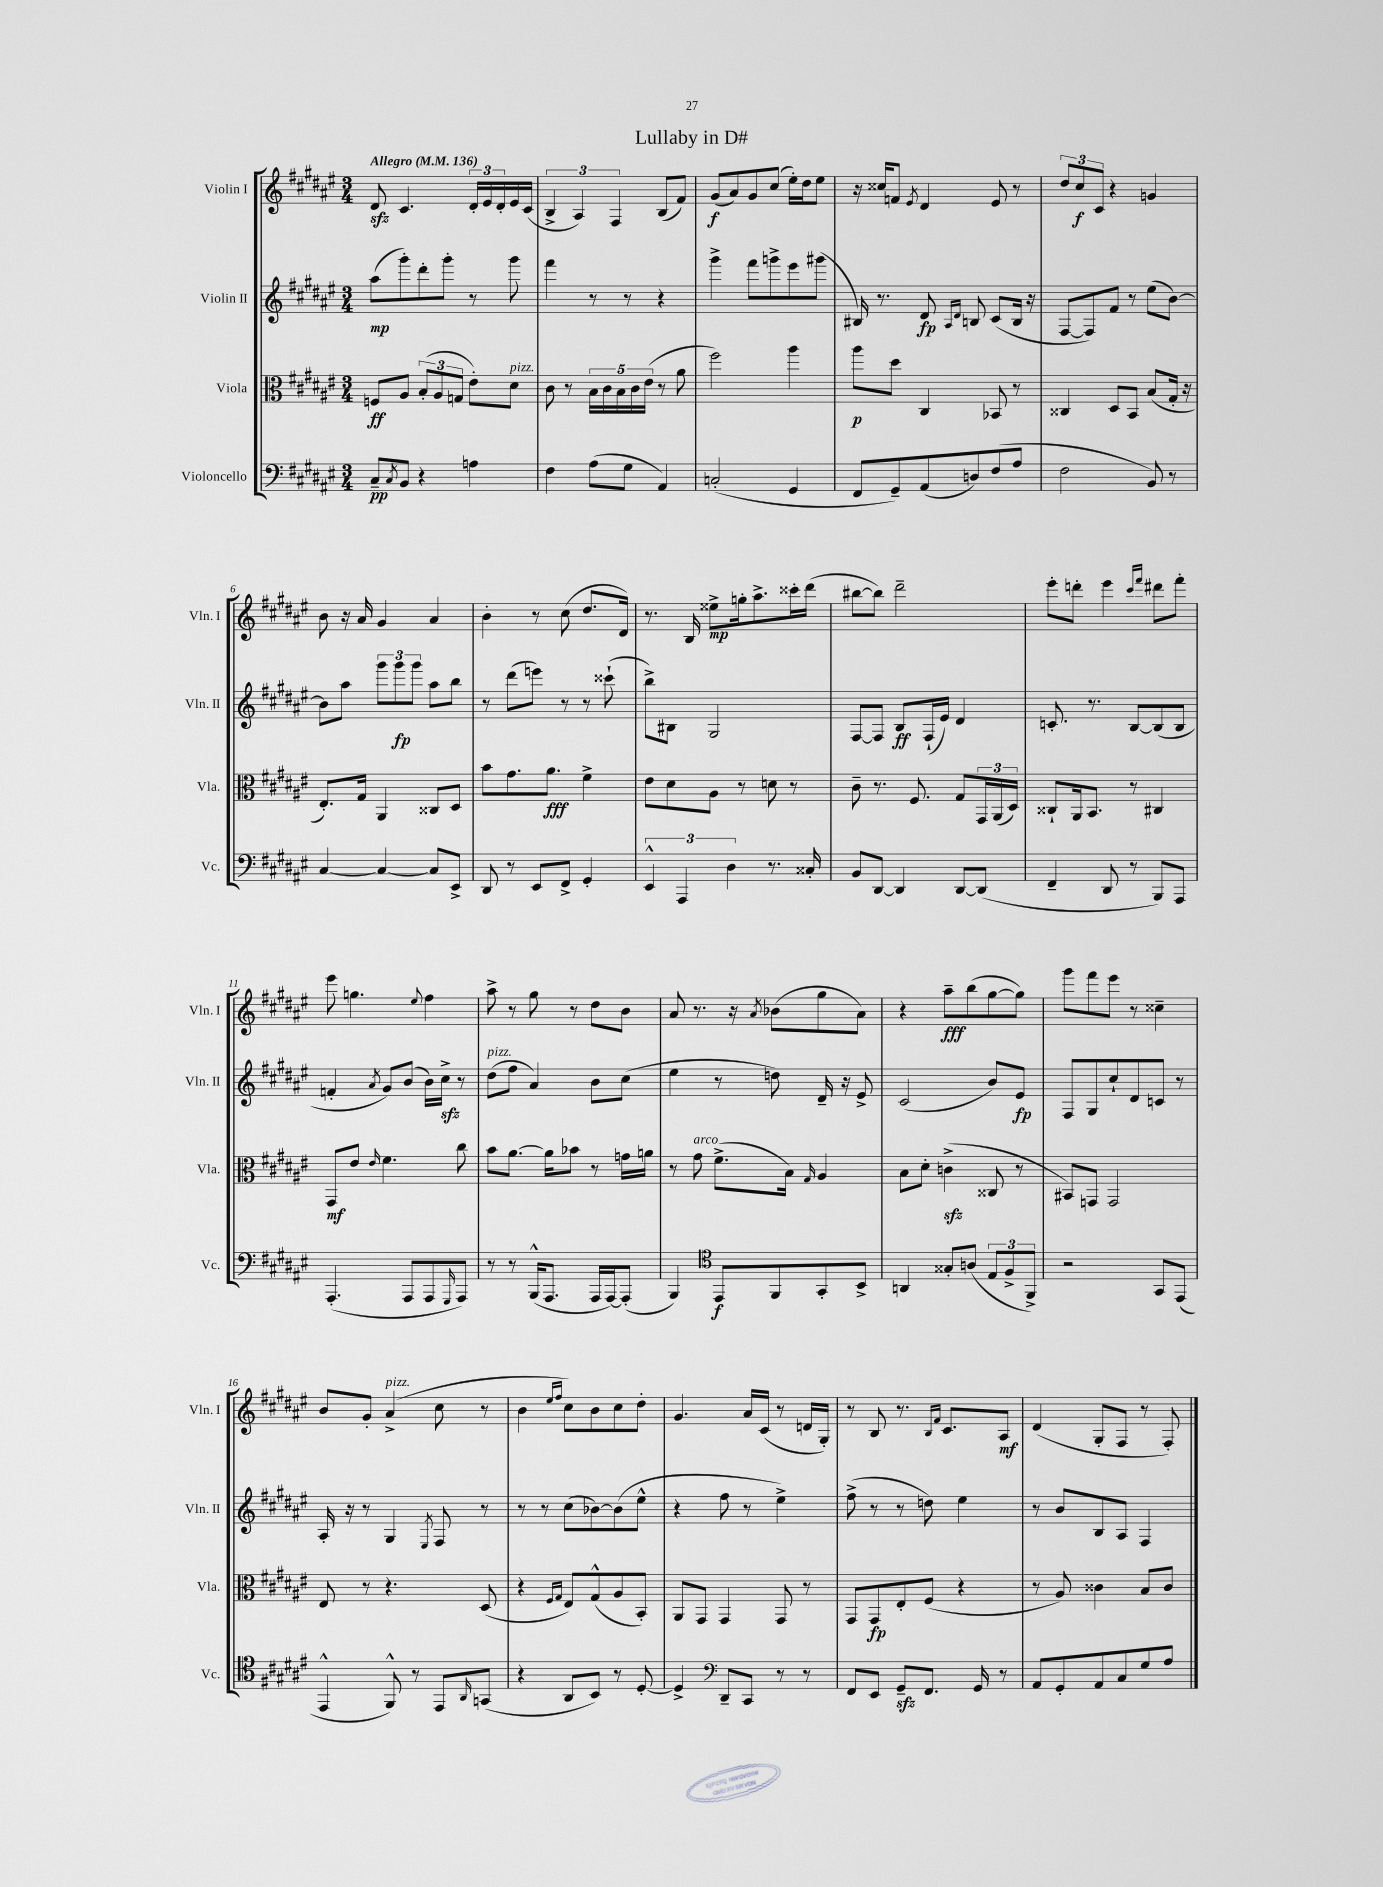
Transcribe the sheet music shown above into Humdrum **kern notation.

**kern	**dynam	**kern	**dynam	**kern	**dynam	**kern	**dynam
*part4	*part4	*part3	*part3	*part2	*part2	*part1	*part1
*staff4	*staff4	*staff3	*staff3	*staff2	*staff2	*staff1	*staff1
*I"Violoncello	*	*I"Viola	*	*I"Violin II	*	*I"Violin I	*
*I'Vc.	*	*I'Vla.	*	*I'Vln. II	*	*I'Vln. I	*
*clefF4	*	*clefC3	*	*clefG2	*	*clefG2	*
*k[f#c#g#d#a#e#]	*	*k[f#c#g#d#a#e#]	*	*k[f#c#g#d#a#e#]	*	*k[f#c#g#d#a#e#]	*
*M3/4	*	*M3/4	*	*M3/4	*	*M3/4	*
*MM136	*	*MM136	*	*MM136	*	*MM136	*
=1	=1	=1	=1	=1	=1	=1	=1
!	!	!	!	!	!	!LO:TX:a:B:t=Allegro	!
8C#~/L	pp	8Fn/L	ff	(8aa#\L	mp	8d#zz/	.
8qC#/	.	.	.	.	.	.	.
8BB/J	.	8A#/J	.	8ggg#'\)	.	4.c#/	.
4r	.	(12B'/L	.	8ddd#'\	.	.	.
.	.	12A#/	.	.	.	.	.
.	.	.	.	8ggg#'\J	.	.	.
.	.	12Gn/J	.	.	.	.	.
4An\	.	8e#'\L)	.	8r	.	24d#'/LL	.
.	.	.	.	.	.	24e#/	.
.	.	.	.	.	.	24d#'/	.
!	!	!LO:TX:a:i:t=pizz.	!	!	!	!	!
.	.	8d#\J	.	8ggg#\	.	16e#/	.
.	.	.	.	.	.	(16c#/JJ	.
=2	=2	=2	=2	=2	=2	=2	=2
4F#\	.	8c#\	.	4fff#\	.	6B^/	.
.	.	8r	.	.	.	.	.
.	.	.	.	.	.	6A#/)	.
(8A#\L	.	20B\LL	.	8r	.	.	.
.	.	20c#\	.	.	.	.	.
.	.	.	.	.	.	6F#/	.
.	.	20B\	.	.	.	.	.
8G#\J	.	.	.	8r	.	.	.
.	.	20c#\	.	.	.	.	.
.	.	(20e#\JJ	.	.	.	.	.
4AA#/)	.	8r	.	4r	.	(8B/L	.
.	.	8a#\	.	.	.	8f#/J)	.
=3	=3	=3	=3	=3	=3	=3	=3
(2Cn'/	.	2ff#\)	.	4ggg#^\	.	(8g#/L	f
.	.	.	.	.	.	8a#/)	.
.	.	.	.	8fff#\L	.	8g#/	.
.	.	.	.	8gggn^\	.	(8cc#/J	.
4GG#/	.	4aa#\	.	8eee#\	.	16ee#'\LL)	.
.	.	.	.	.	.	16dd#\J	.
.	.	.	.	(8ggg#X\J	.	8ee#\J	.
=4	=4	=4	=4	=4	=4	=4	=4
8FF#/L	.	8aa#\L	p	16B#X/)	.	16r	.
.	.	.	.	8.r	.	16cc##X/KL	.
8GG#~/)	.	8dd#\J	.	.	.	8fn/J	.
.	.	.	.	.	.	8qe#/	.
(8AA#/	.	4C#/	.	8d#/	fp	4d#/	.
.	.	.	.	16qqA#/LL	.	.	.
.	.	.	.	16qqd#/JJ	.	.	.
8Dn/)	.	.	.	8Bn/	.	.	.
(8F#/	.	8BB-X/	.	(8c#/L	.	8e#/	.
8A#/J	.	8r	.	16B/Jk	.	8r	.
.	.	.	.	16r	.	.	.
=5	=5	=5	=5	=5	=5	=5	=5
2F#\	.	4C##X/	.	[8F#/L	.	12dd#/L	.
.	.	.	.	.	.	12cc#/	f
.	.	.	.	8F#/])	.	.	.
.	.	.	.	.	.	12c#/J	.
.	.	8D#/L	.	8f#/J	.	4r	.
.	.	8BB/J	.	8r	.	.	.
8BB/)	.	(8B/L	.	(8ee#\L	.	4gn/	.
8r	.	16G#'/Jk	.	[8b\J)	.	.	.
.	.	16r	.	.	.	.	.
!!LO:LB:g=z
=6	=6	=6	=6	=6	=6	=6	=6
[4C#/	.	8.E#'/L)	.	8b\L]	.	8b\	.
.	.	.	.	8aa#\J	.	16r	.
.	.	16G#/Jk	.	.	.	16a#/	.
4C#/_	.	4AA#/	.	12ggg#\L	.	4g#/	.
.	.	.	.	12ggg#\	fp	.	.
.	.	.	.	12ggg#\J	.	.	.
8C#/L]	.	8C##X/L	.	8aa#\L	.	4a#/	.
8EE#^/J	.	8D#/J	.	8bb\J	.	.	.
=7	=7	=7	=7	=7	=7	=7	=7
8DD#/	.	8b\L	.	8r	.	4b'\	.
8r	.	8.g#\	.	(8ddd#\L	.	.	.
8EE#/L	.	.	.	8eeen\J)	.	8r	.
.	.	8.a#\J	fff	.	.	.	.
8FF#^/J	.	.	.	8r	.	(8cc#\	.
4GG#'/	.	4f#^\	.	8r	.	8.dd#/L	.
.	.	.	.	(8ccc##X`\	.	.	.
.	.	.	.	.	.	16d#/Jk)	.
=8	=8	=8	=8	=8	=8	=8	=8
6EE#^^/	.	8e#\L	.	8bb^\L)	.	8.r	.
.	.	8d#\	.	8B#X\J	.	.	.
6AAA#/	.	.	.	.	.	.	.
.	.	.	.	.	.	16B/	.
.	.	8A#\J	.	2G#/	.	8ee##X^\L	mp
6D#\	.	.	.	.	.	.	.
.	.	8r	.	.	.	16ggn'\k	.
.	.	.	.	.	.	8.aa#^\	.
8.r	.	8dn\	.	.	.	.	.
.	.	8r	.	.	.	16ccc##X'\L	.
16C##X'/	.	.	.	.	.	(16ddd#\JJ	.
=9	=9	=9	=9	=9	=9	=9	=9
8BB/L	.	8c#~\	.	[8F#/L	.	[8bb#X\L	.
[8DD#/J	.	8.r	.	8F#/J]	.	8bb#\J])	.
4DD#/]	.	.	.	8B/L	ff	2ddd#~\	.
.	.	8.F#/	.	.	.	.	.
.	.	.	.	(16F#`/L	.	.	.
.	.	.	.	16e#/JJ)	.	.	.
[8DD#/L	.	8G#/L	.	4d#/	.	.	.
(8DD#/J]	.	24GG#/L	.	.	.	.	.
.	.	(24AA#/	.	.	.	.	.
.	.	24D#/JJ)	.	.	.	.	.
=10	=10	=10	=10	=10	=10	=10	=10
4FF#~/	.	8C##X`/L	.	8.cn'/	.	8eee#'\L	.
.	.	16AA#/k	.	.	.	8dddn'\J	.
.	.	8.BB/J	.	8.r	.	.	.
8DD#/	.	.	.	.	.	4eee#\	.
8r	.	8r	.	[8B/L	.	.	.
.	.	.	.	.	.	16qqccc#/LL	.
.	.	.	.	.	.	16qqfff#/JJ	.
8BBB/L)	.	4C#X/	.	(8B/]	.	8ddd#X\L	.
8AAA#/J	.	.	.	8B/J	.	8fff#'\J	.
!!LO:LB:g=z
=11	=11	=11	=11	=11	=11	=11	=11
(4.AAA#'/	.	8GG#/L	mf	4fn'/	.	8eee#\	.
.	.	8e#/J	.	.	.	4.ggn\	.
.	.	16qqe#/	.	8qa#/	.	.	.
.	.	4.f#\	.	8g#/L)	.	.	.
8AAA#/L	.	.	.	(8b/J	.	.	.
.	.	.	.	.	.	8qqee#/	.
8AAA#/	.	.	.	16b\LL)	.	4ff#\	.
.	.	.	.	16cc#zz^\JJ	.	.	.
16qqGGG#/	.	.	.	.	.	.	.
8AAA#/J)	.	8cc#\	.	8r	.	.	.
=12	=12	=12	=12	=12	=12	=12	=12
!	!	!	!	!LO:TX:a:i:t=pizz.	!	!	!
8r	.	8b\L	.	(8dd#\L	.	8aa#^\	.
8r	.	[8.a#\J	.	8ff#\J	.	8r	.
(16BBB^^/KL	.	.	.	4a#/)	.	8gg#\	.
8.AAA#/J	.	16a#\KL]	.	.	.	.	.
.	.	8b-X\J	.	.	.	8r	.
16AAA#/LL	.	8r	.	8b\L	.	8dd#\L	.
[16AAA#/J)	.	.	.	.	.	.	.
(8AAA#'/J]	.	16gn\LL	.	(8cc#\J	.	8b\J	.
.	.	16an\JJ	.	.	.	.	.
=13	=13	=13	=13	=13	=13	=13	=13
4BBB/)	.	8r	.	4ee#\	.	8a#/	.
!	!	!LO:TX:a:i:t=arco	!	!	!	!	!
.	.	8g#\	.	.	.	8.r	.
*clefC4	*	*	*	*	*	*	*
8EE#/L	f	(8.f#^\L	.	8r	.	.	.
.	.	.	.	.	.	16r	.
.	.	.	.	.	.	8qa#/	.
8FF#/	.	.	.	8ddn\)	.	(8b-X\L	.
.	.	16B\Jk)	.	.	.	.	.
.	.	16qqG#/	.	.	.	.	.
8GG#'/	.	4A#/	.	16d#~/	.	8gg#\	.
.	.	.	.	16r	.	.	.
8BB^/J	.	.	.	8e#^/	.	8a#\J)	.
=14	=14	=14	=14	=14	=14	=14	=14
4AAn/	.	8B\L	.	(2c#/	.	4r	.
.	.	8d#'\J	.	.	.	.	.
8G##X'/L	.	(4cnzz^\	.	.	.	8aa#~\L	fff
(8An/J	.	.	.	.	.	(8bb\	.
12E#/L	.	8C##X/	.	8b/L)	.	[8gg#\	.
12F#^/	.	.	.	.	.	.	.
.	.	8r	.	8e#/J	fp	8gg#\J])	.
12FF#^/J)	.	.	.	.	.	.	.
=15	=15	=15	=15	=15	=15	=15	=15
2r	.	8BB#X/L)	.	8F#/L	.	8ggg#\L	.
.	.	8GGn/J	.	8G#/	.	8fff#\	.
.	.	2GG/	.	8cc#`/	.	8eee#\J	.
.	.	.	.	8d#/	.	8r	.
8GG#/L	.	.	.	8cn/J	.	4cc##X~\	.
(8EE#/J	.	.	.	8r	.	.	.
!!LO:LB:g=z
=16	=16	=16	=16	=16	=16	=16	=16
4EE#^^/	.	8E#/	.	16A#'/	.	8b/L	.
.	.	.	.	16r	.	.	.
.	.	8r	.	8r	.	8g#'/J	.
!	!	!	!	!	!	!LO:TX:a:i:t=pizz.	!
8FF#^^/)	.	4.r	.	4G#/	.	(4a#^/	.
8r	.	.	.	.	.	.	.
.	.	.	.	8qE#/	.	.	.
8EE#/L	.	.	.	8F#/	.	8cc#\	.
16qqAA#/	.	.	.	.	.	.	.
(8GGn/J	.	(8D#/	.	8r	.	8r	.
=17	=17	=17	=17	=17	=17	=17	=17
4r	.	4r	.	8r	.	4b\	.
.	.	.	.	8r	.	.	.
.	.	16qqF#/LL	.	.	.	16qqee#/LL	.
.	.	16qqG#/JJ	.	.	.	16qqff#/JJ	.
8AA#/L	.	8E#/L)	.	(8cc#\L	.	8cc#\L)	.
8BB/J)	.	(8G#^^/	.	[8b-X\)	.	8b\	.
8r	.	8A#/	.	(8b-\]	.	8cc#\	.
[8D#'/	.	8BB'/J)	.	8ee#^^\J	.	8dd#'\J	.
=18	=18	=18	=18	=18	=18	=18	=18
4D#^/]	.	8AA#/L	.	4r	.	4.g#/	.
.	.	8GG#/J	.	.	.	.	.
*clefF4	*	*	*	*	*	*	*
8DD#~/L	.	4GG#/	.	8ff#\	.	.	.
8CC#/J	.	.	.	8r	.	16a#/LL	.
.	.	.	.	.	.	(16c#/JJ	.
8r	.	8GG#/	.	4ee#^\)	.	8r	.
8r	.	8r	.	.	.	16dn/LL	.
.	.	.	.	.	.	16G#'/JJ)	.
=19	=19	=19	=19	=19	=19	=19	=19
8FF#/L	.	8GG#/L	.	(8ff#^\	.	8r	.
8EE#/J	.	8GG#/	fp	8r	.	8B/	.
8GG#zz~/L	.	8E#'/	.	8r	.	8.r	.
8.FF#/J	.	(8F#/J	.	8ddn\)	.	.	.
.	.	.	.	.	.	16qqB/LL	.
.	.	.	.	.	.	16qqf#/JJ	.
.	.	.	.	.	.	8.c#/L	.
.	.	4r	.	4ee#\	.	.	.
16GG#/	.	.	.	.	.	.	.
8r	.	.	.	.	.	8A#/J	mf
=20	=20	=20	=20	=20	=20	=20	=20
8AA#/L	.	8r	.	8r	.	(4d#/	.
8GG#'/	.	8A#/)	.	8b/L	.	.	.
8AA#/	.	4c##X\	.	8B/	.	8G#'/L	.
8C#/	.	.	.	8A#/J	.	8F#/J	.
8G#/	.	8B/L	.	4F#/	.	8r	.
8A#/J	.	8c##/J	.	.	.	8F#'/)	.
==	==	==	==	==	==	==	==
*-	*-	*-	*-	*-	*-	*-	*-
